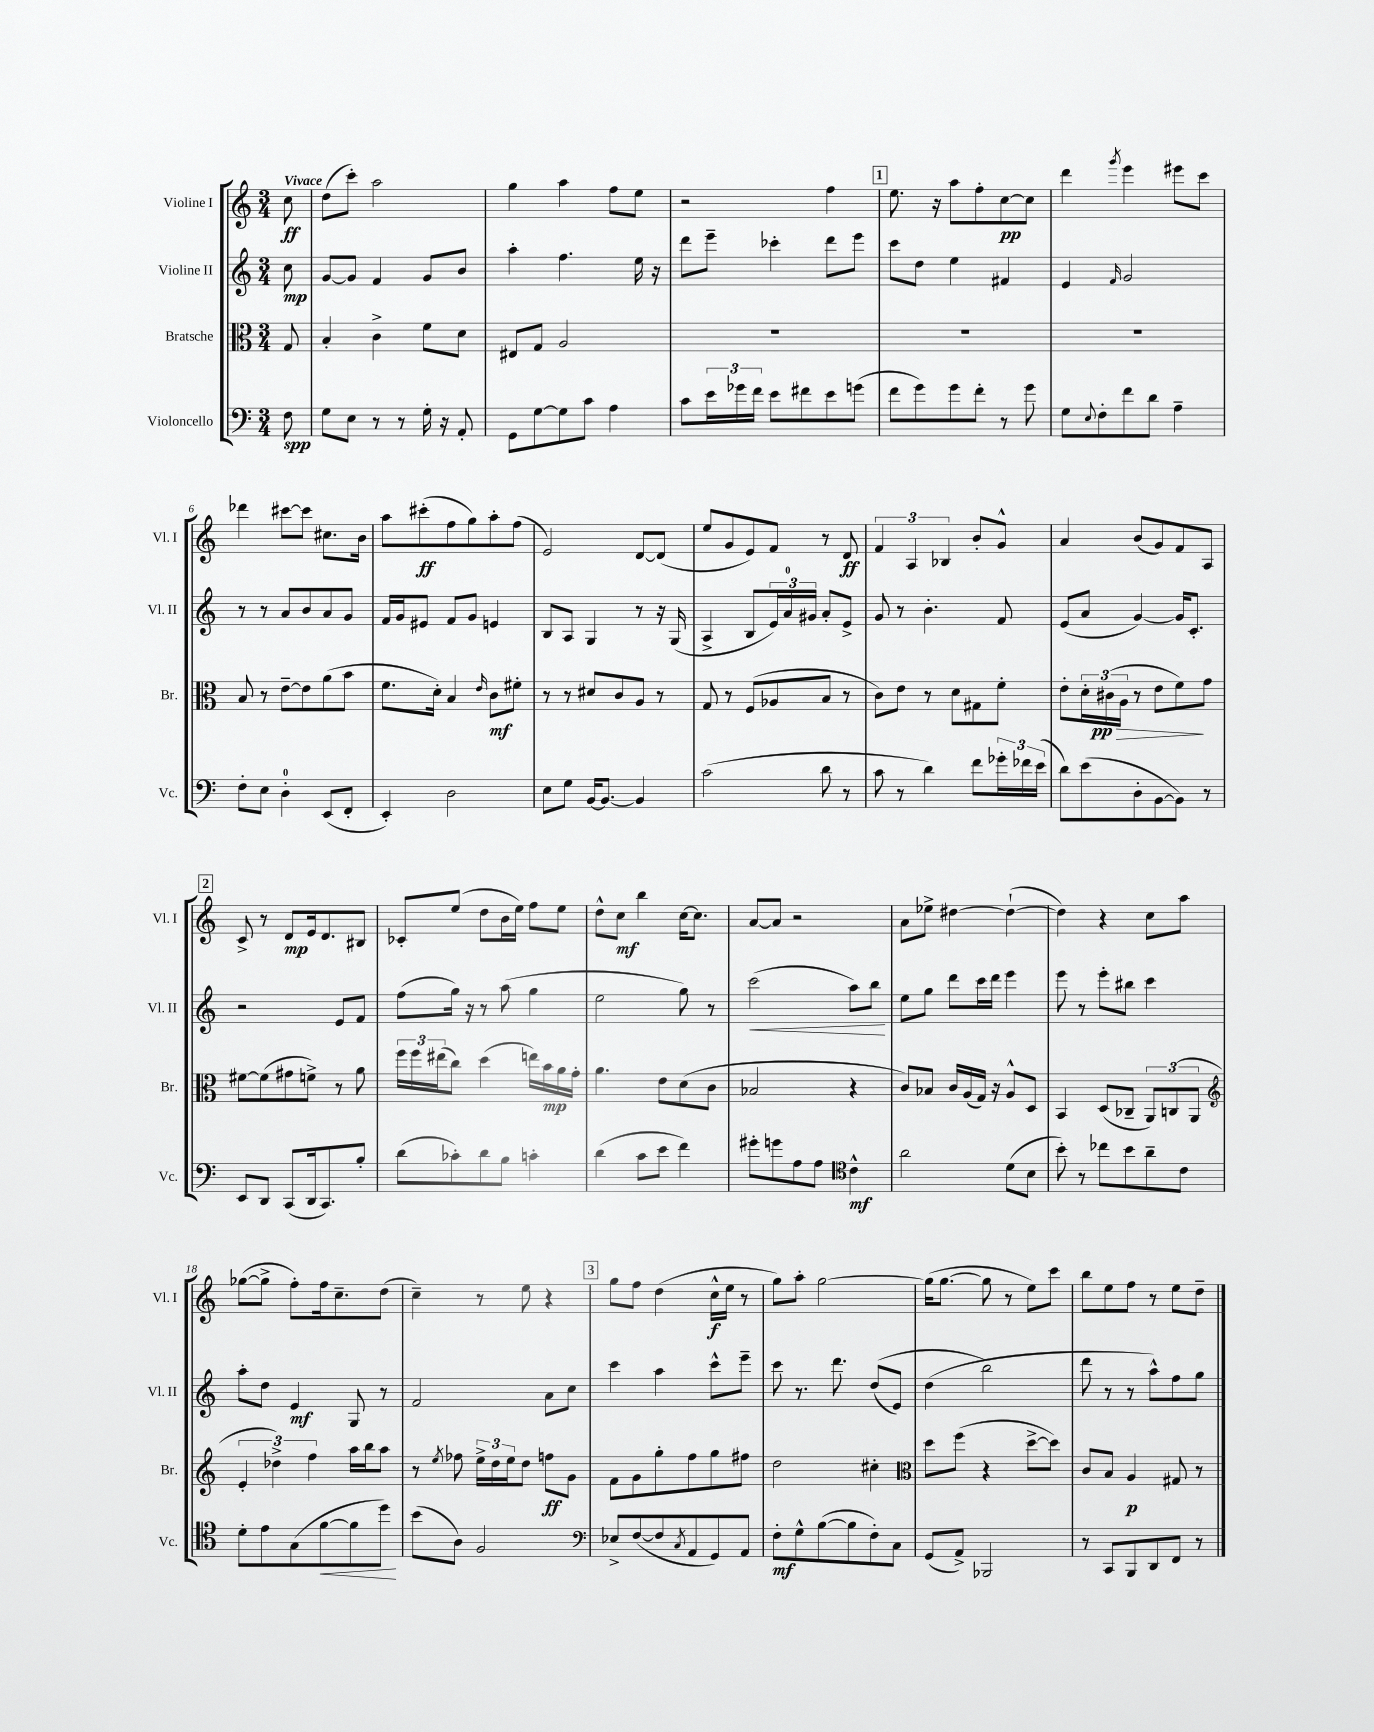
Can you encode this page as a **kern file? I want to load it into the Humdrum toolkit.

**kern	**kern	**kern	**kern
*staff4	*staff3	*staff2	*staff1
*clefF4	*clefC3	*clefG2	*clefG2
*k[]	*k[]	*k[]	*k[]
*M3/4	*M3/4	*M3/4	*M3/4
8F	8G	8cc	8cc
=	=	=	=
8G	4B'	[8g	(8dd
8E	.	8g]	8ccc')
8r	4c^	4f	2aa
8r	.	.	.
16G'	8f	8g	.
16r	.	.	.
8AA'	8d	8b	.
=	=	=	=
8GG	8E#	4aa'	4gg
[8G	8G	.	.
8G]	2A	4.ff	4aa
8c	.	.	.
4A	.	.	8ff
.	.	16ee	8ee
.	.	16r	.
=	=	=	=
8c	2.r	8ddd	2r
24e	.	8eee~	.
24g-	.	.	.
24f	.	.	.
8e	.	4ccc-'	.
8f#	.	.	.
8e	.	8ddd	4ff
(8g	.	8eee	.
=	=	=	=
8f	2.r	8ccc	8.ee
8g)	.	8dd	.
.	.	.	16r
8g	.	4ee	8aa
8f'	.	.	8ff'
8r	.	4f#	[8cc
8g	.	.	8cc]
=	=	=	=
8G	2.r	4e	4ddd
8qqE	.	.	.
8F'	.	.	.
.	.	16qqf	8qggg
8f	.	2g	4eee
8d	.	.	.
4A~	.	.	8eee#
.	.	.	8ccc
=	=	=	=
8F'	8B	8r	4ddd-
8E	8r	8r	.
4D'	[8e~	8a	[8ccc#
.	8e]	8b	8ccc#]
(8EE	(8a	8a	8.cc#
8FF'	8b	8g	.
.	.	.	16b
=	=	=	=
4EE')	8.f	16f	8aa
.	.	16g	.
.	.	8e#	(8ccc#'
.	16d')	.	.
2D	4B	8f	8ff
.	.	8g	8gg)
.	16qqe	.	.
.	8c	4e	8aa'
.	8f#'	.	(8ff
=	=	=	=
8E	8r	8B	2e)
8G	8r	8A	.
[16BB	8d#	4G	.
8.BB_	.	.	.
.	8c	.	.
4BB]	8A	8r	[8d
.	8r	16r	(8d]
.	.	(16G	.
=	=	=	=
(2c	8G	4A^	8ee
.	8r	.	8g
.	(8F	8B	8e)
.	8A-	24e)	8f
.	.	24a	.
.	.	24g#	.
8d	8B	8a'	8r
8r	8r	8e^	8d
=	=	=	=
8c	8c)	8g	6f
8r	8e	8r	.
.	.	.	6A
4d)	8r	4.b'	.
.	.	.	6B-
.	8d	.	.
8f	8G#	.	8b'
24g-'	8f'	8f	8g^^
24f-	.	.	.
(24e	.	.	.
=	=	=	=
8d)	8e'	(8e	4a
(8e	24d'	8a	.
.	(24c#	.	.
.	24A	.	.
8D'	8r	[4g)	(8b
[8BB	8e	.	8g)
8BB])	8f)	16g]	8f
.	.	8.c'	.
8r	8g	.	8A
=	=	=	=
8EE	[8f#	2r	8c^
8DD	(8f#]	.	8r
(8CC	8g#	.	8d
16DD	8f^)	.	16e
8.CC)	.	.	8.d
.	8r	8e	.
8B'	8a	8f	8B#
=	=	=	=
(8d	24ff	(8ff	8c-'
.	24ff	.	.
.	(24ee#	.	.
8c-')	8cc)	16gg)	(8ee
.	.	16r	.
8d	(4dd	8r	8dd
8B	.	(8aa	16b
.	.	.	16ee)
4c'	16ee)	4gg	8ff
.	16b	.	.
.	16a	.	8ee
.	16g'	.	.
=	=	=	=
(4d	4.a	2ee	8dd^^
.	.	.	8cc
8c	.	.	4bb
8e	8e	.	.
4f)	(8d	8gg)	[16cc
.	.	.	8.cc]
.	8c	8r	.
=	=	=	=
8g#'	2B-	(2ccc	[8a
8g	.	.	8a]
8A	.	.	2r
8A	.	.	.
*clefC4	*	*	*
4c^^	4r	8aa)	.
.	.	8bb	.
=	=	=	=
2a	8c)	8ee	8a
.	8B-	8gg	8ee-^
.	16c	8ddd	[4dd#
.	(16A	.	.
.	16G)	16ccc	.
.	16r	16ddd	.
(8d	8A^^	4eee	(4dd#`_
8B	8D	.	.
=	=	=	=
8b')	4BB	8eee	4dd#])
8r	.	8r	.
8cc-	(8D	8eee'	4r
8b	8C-~	8bb#	.
8a~	12AA)	4ccc	8cc
.	(12C	.	.
8c	.	.	8aa
.	12AA	.	.
=	=	=	=
*	*clefG2	*	*
8d'	6e'	8aa'	([8gg-
8e	.	8dd	8gg-^]
.	6dd-^)	.	.
(8G	.	4e	8ff')
.	6ff	.	.
[8f	.	.	16ff
.	.	.	8.cc~
8f]	16aa	8G	.
.	16bb	.	.
8dd)	8aa	8r	(8dd
=	=	=	=
(8b	8r	2f	4cc~)
.	8qee	.	.
8A)	8ff-	.	.
2F	24ee^	.	8r
.	24dd	.	.
.	24ee	.	.
.	8dd	.	8ee
.	8ff	8a	4r
.	8g	8cc	.
=	=	=	=
*clefF4	*	*	*
8E-^	8f	4ccc	8gg
([8F	8g	.	8ff
8F]	8gg'	4aa	(4dd
8qC	.	.	.
8AA	8ff	.	.
8GG)	8gg	8ccc^^	16cc^^
.	.	.	16ee
8AA	8ff#	8eee~	8r
=	=	=	=
8F'	2dd	8ccc	8gg)
8G^^	.	8.r	8aa'
([8B	.	.	[2gg
.	.	8.ddd	.
8B]	.	.	.
8F')	4cc#'	&((8dd	.
8C	.	8e)	.
=	=	=	=
*	*clefC3	*	*
(8GG	8dd	(4dd	(16gg]
.	.	.	[8.gg
8AA^)	(8ff	.	.
2BBB-	4r	2bb&)	8gg]
.	.	.	8r
.	[8dd^	.	8ee)
.	8dd])	.	8ccc
=	=	=	=
8r	8c	8ddd	8bb
8CC	8B	8r	8ee
8BBB	4A	8r	8ff
8DD	.	8aa^^)	8r
8FF	8G#	8ff	8ee
8r	8r	8gg	8dd~
==	==	==	==
*-	*-	*-	*-
